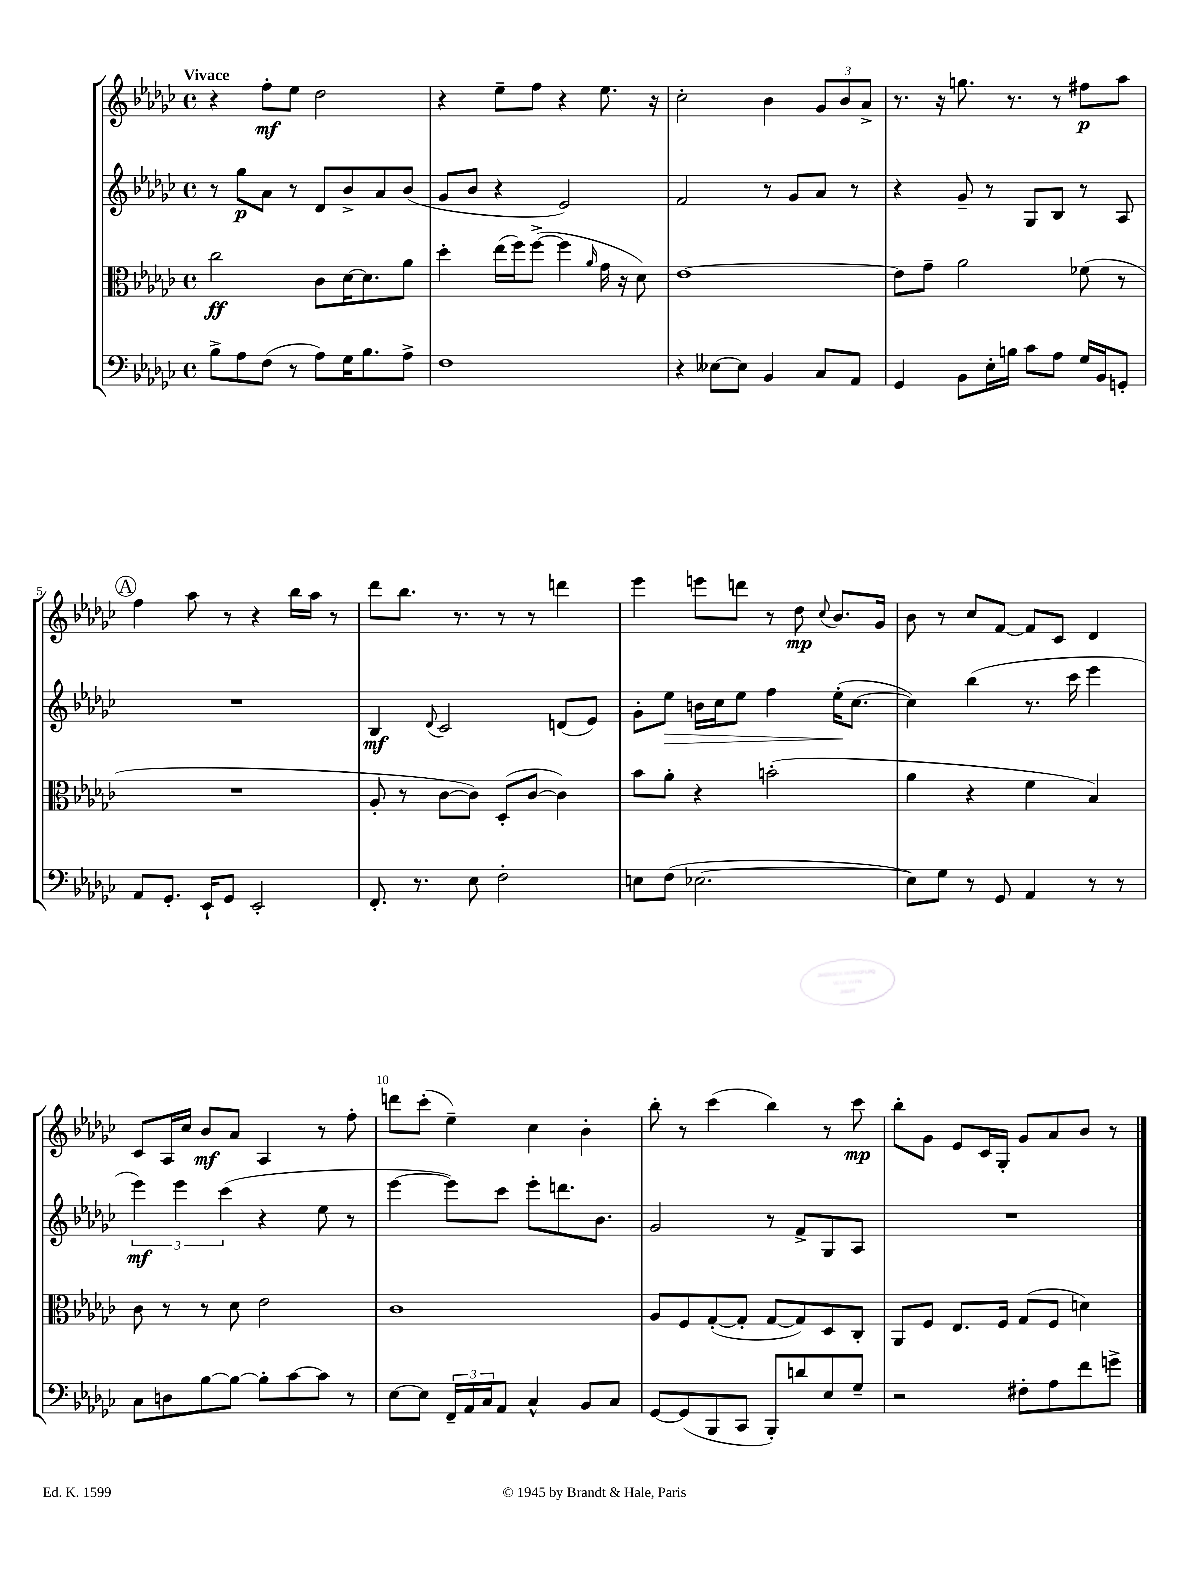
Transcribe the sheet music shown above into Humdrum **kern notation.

**kern	**kern	**kern	**kern
*staff4	*staff3	*staff2	*staff1
*clefF4	*clefC3	*clefG2	*clefG2
*k[b-e-a-d-g-c-]	*k[b-e-a-d-g-c-]	*k[b-e-a-d-g-c-]	*k[b-e-a-d-g-c-]
*M4/4	*M4/4	*M4/4	*M4/4
*met(c)	*met(c)	*met(c)	*met(c)
8B-^	2cc-	8r	4r
8A-	.	8gg-	.
(8F	.	8a-	8ff'
8r	.	8r	8ee-
8A-)	8c-	8d-	2dd-
16G-	[16d-	8b-^	.
8.B-	8.d-]	.	.
.	.	8a-	.
8A-^	8a-	(8b-	.
=	=	=	=
1F	4dd-'	8g-	4r
.	.	8b-	.
.	(16ee-	4r	8ee-~
.	16ff)	.	.
.	([8ff^	.	8ff
.	4ff]	2e-)	4r
.	16qqa-	.	.
.	16g-	.	8.ee-
.	16r	.	.
.	8d-)	.	.
.	.	.	16r
=	=	=	=
4r	[1e-	2f	2cc-'
[8E--	.	.	.
8E--]	.	.	.
4BB-	.	8r	4b-
.	.	8g-	.
8C-	.	8a-	12g-
.	.	.	12b-
8AA-	.	8r	.
.	.	.	12a-^
=	=	=	=
4GG-	8e-]	4r	8.r
.	8g-~	.	.
.	.	.	16r
8BB-	2a-	8g-~	8.gg
16E-'	.	8r	.
16B	.	.	8.r
8c-	.	8G-	.
8A-	.	8B-	8r
16G-	(8f-	8r	8ff#
16BB-	.	.	.
8GG'	8r	8A-	8aa-
=	=	=	=
8AA-	1r	1r	4ff
8.GG-'	.	.	.
.	.	.	8aa-
16EE-`	.	.	.
8GG-	.	.	8r
2EE-'	.	.	4r
.	.	.	16bb-
.	.	.	16aa-
.	.	.	8r
=	=	=	=
8.FF'	8A-'	4B-	8ddd-
.	8r	.	8.bb-
8.r	.	.	.
.	.	8qqd-	.
.	[8c-	2c-	.
.	.	.	8.r
8E-	8c-])	.	.
2F'	(8D-'	.	8r
.	[8c-	.	8r
.	4c-])	(8d	4ddd
.	.	8e-)	.
=	=	=	=
8E	8b-	8g-'	4eee-
(8F	8a-'	8ee-	.
[2.E-	4r	16b	8eee
.	.	16cc-	.
.	.	8ee-	8ddd
.	(2b'	4ff	8r
.	.	.	8dd-
.	.	.	8qqcc-
.	.	(16ee-'	8.b-
.	.	[8.cc-	.
.	.	.	16g-
=	=	=	=
8E-])	4a-	4cc-])	8b-
8G-	.	.	8r
8r	4r	(4bb-	8cc-
8GG-	.	.	[8f
4AA-	4f	8.r	8f]
.	.	.	8c-
.	.	16ccc-	.
8r	4B-)	4eee-	4d-
8r	.	.	.
=	=	=	=
8C-	8c-	6eee-)	8c-
8D	8r	.	16A-
.	.	6eee-	.
.	.	.	16cc-
[8B-	8r	.	8b-
.	.	(6ccc-	.
8B-_	8d-	.	8a-
8B-']	2e-	4r	4A-
[8c-	.	.	.
8c-]	.	8ee-	8r
8r	.	8r	8ff'
=	=	=	=
[8E-	1c-	[4eee-	8ddd
8E-]	.	.	(8ccc-'
24FF~	.	8eee-])	4ee-~)
24AA-	.	.	.
24C-	.	.	.
8AA-	.	8ccc-	.
4C-^^	.	8eee-'	4cc-
.	.	8.ddd	.
8BB-	.	.	4b-'
.	.	8.b-	.
8C-	.	.	.
=	=	=	=
[8GG-	8A-	2g-	8bb-'
(8GG-]	8F	.	8r
8BBB-	([8G-'	.	(4ccc-
8CC-	8G-']	.	.
8BBB-')	[8G-	8r	4bb-)
8d	8G-])	8f^	.
8E-	8D-	8G-	8r
8G-~	8C-'	8A-	8ccc-
=	=	=	=
2r	8AA-	1r	8bb-'
.	8F	.	8g-
.	8.E-	.	8e-
.	.	.	16c-
.	16F	.	16G-'
8F#'	(8G-	.	8g-
8A-	8F	.	8a-
8f	4d)	.	8b-
8g^	.	.	8r
==	==	==	==
*-	*-	*-	*-
